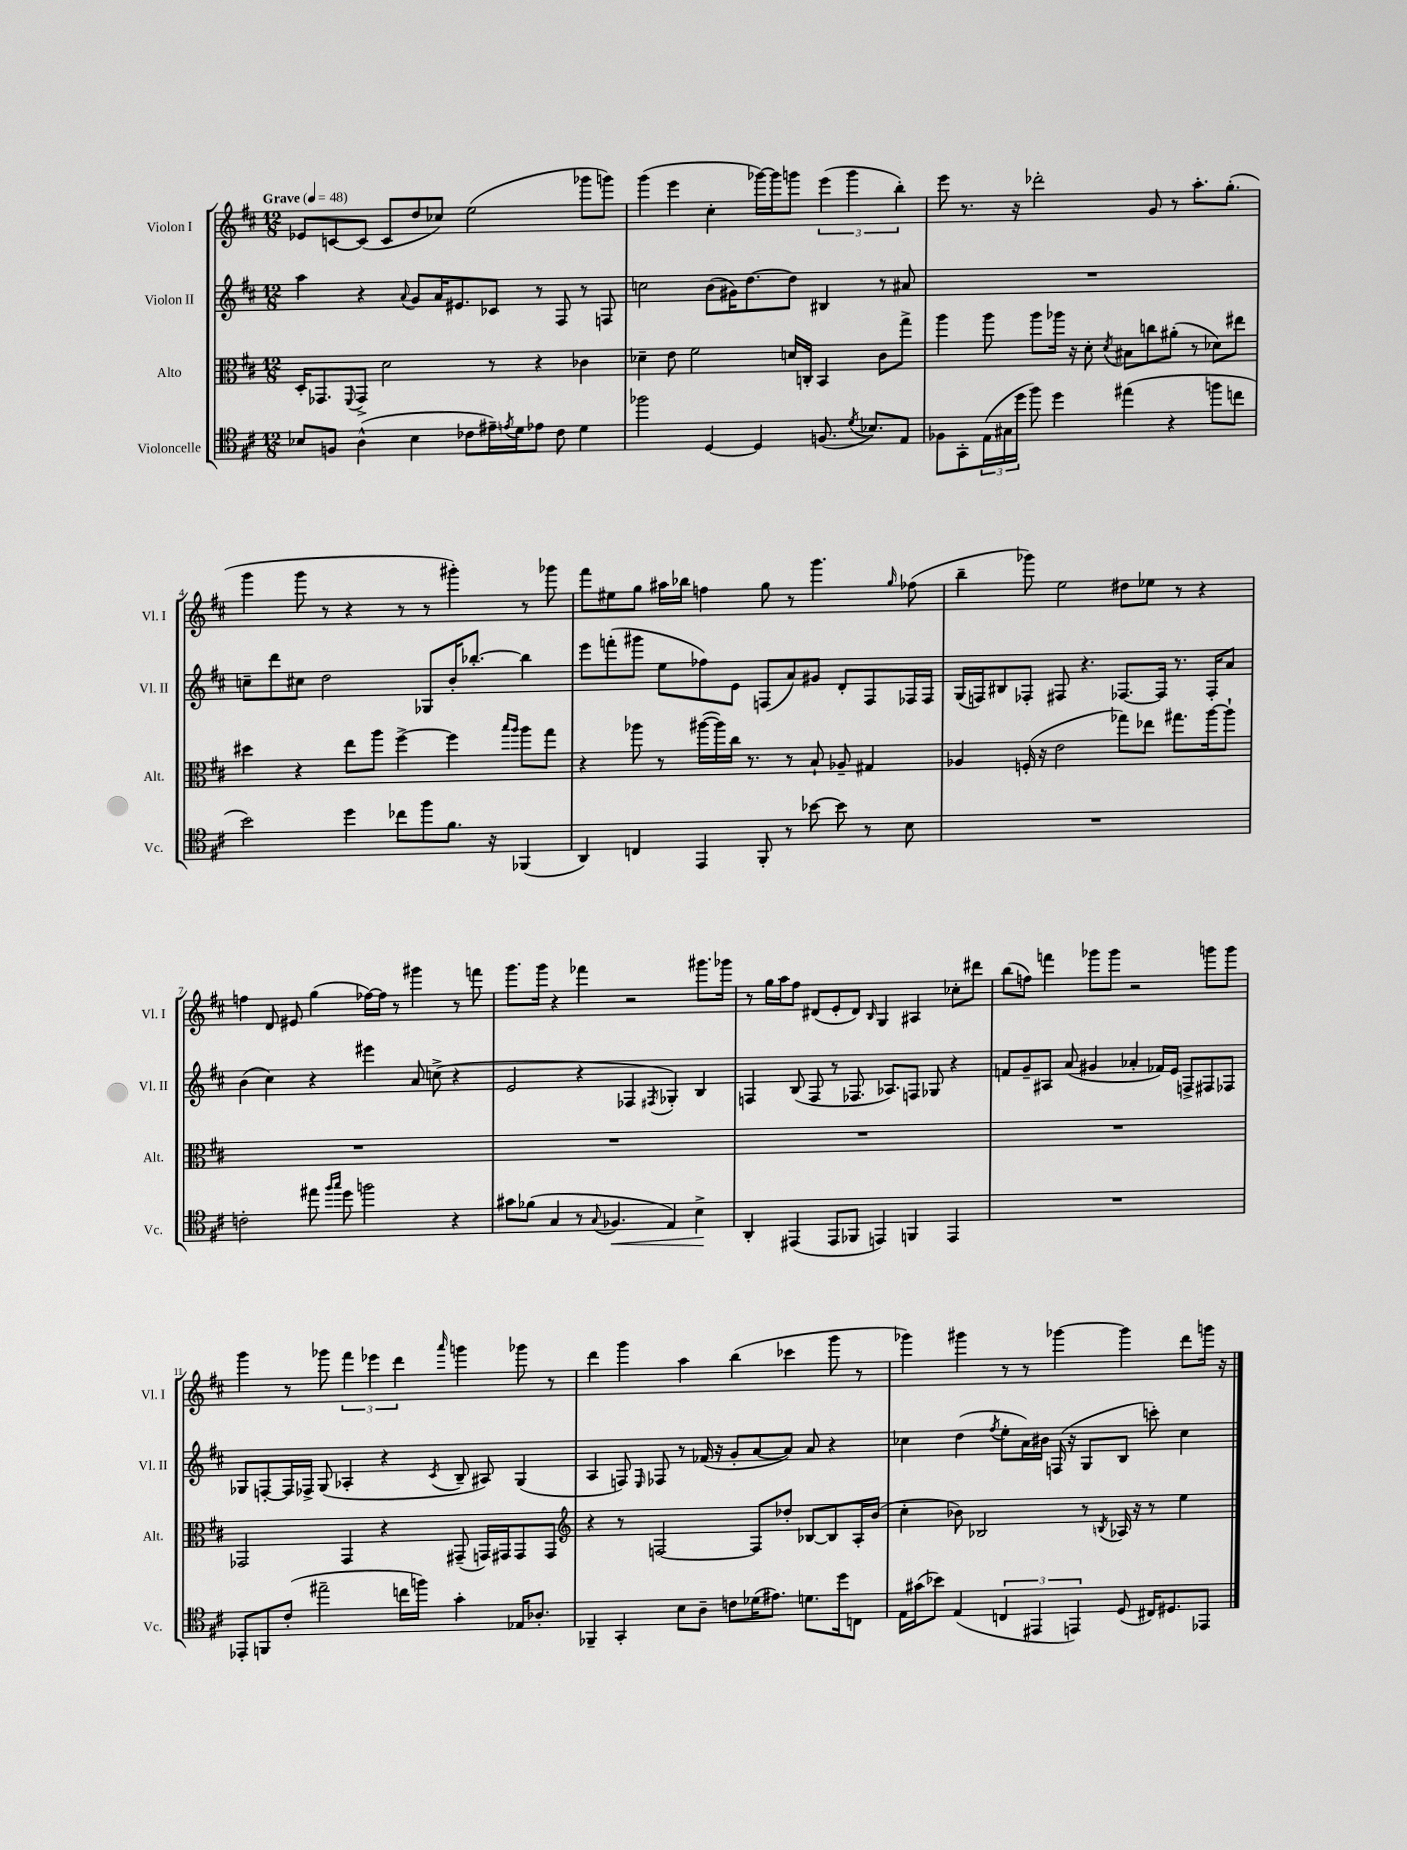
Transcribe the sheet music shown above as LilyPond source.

<<
\new StaffGroup <<
\new Staff = "s0" \with { instrumentName = "Violon I" shortInstrumentName = "Vl. I" } {
    \clef treble \key d \major \numericTimeSignature \time 12/8 \tempo "Grave" 4 = 48
    ees'8 c'8~ c'8( c'8 d''8 ces''8) e''2( ges'''8 g'''8) |
    g'''4( e'''4 cis''4-. ges'''16~) ges'''16 g'''8 \tuplet 3/2 { e'''4( g'''4 b''4-.) } |
    e'''8 r8. r16 des'''2-. g'8 r8 a''8.-. g''8.-.( |
    g'''4 g'''8 r8 r4 r8 r8 gis'''4-.) r8 ges'''8 |
    fis'''8 eis''8 g''8 ais''16 bes''16 f''4 g''8 r8 g'''4. \grace { g''16 } fes''8( |
    b''4-- ges'''8) e''2 dis''8 ees''8 r8 r4 |
    f''4 d'8 eis'8 g''4( fes''16~) fes''16 r8 gis'''4 r8 f'''8 |
    g'''8. g'''16 r4 fes'''4 r2 gis'''8. ges'''16 |
    r8 g''16 a''16 fis''8 dis'8( e'8-. dis'8) \grace { b16 } g4 ais4 ces''8-. dis'''8 |
    b''8( f''8) f'''4 ges'''8 ges'''8 r2 g'''8 g'''8 |
    g'''4 r8 ges'''8 \tuplet 3/2 { fis'''4 ees'''4 d'''4 } \grace { a'''16 } g'''4 ges'''8 r8 |
    d'''4 g'''4 a''4 b''4( ces'''4 g'''8 r8 |
    ges'''4) gis'''4 r8 r8 ges'''4~ ges'''4 d'''8 g'''16 r16 \bar "|." |
}
\new Staff = "s1" \with { instrumentName = "Violon II" shortInstrumentName = "Vl. II" } {
    \clef treble \key d \major \numericTimeSignature \time 12/8
    a''4 r4 \appoggiatura { a'8 } g'8 a'16 eis'8. ces'8 r8 fis8 r8 f8 |
    c''2 b'8( gis'16) d''8.~ d''8 bis4 r8 ais'8 |
    R1. |
    c''8-- d'''8 cis''8 d''2 ges8 b'16-. bes''8.~-. bes''4 |
    e'''8 f'''8-.( gis'''8 e''8 fes''8) e'8 f8( a'8) gis'8 d'8-. f8 fes16 fes16 |
    g16( f16) bis8 fes8-. fis8 r4. fes8.~ fes16 r8. fes16-. a'8 |
    b'4( cis''4) r4 eis'''4 a'8 c''8->( r4 |
    e'2 r4 fes4 \acciaccatura { fis8 } ges4-.) b4 |
    f4 b8( f8 r8 fes8. aes8.) f8 ges8 r4 |
    f'8 g'8-- ais8 a'8( gis'4 aes'4-. fes'16) e'16 f8-> fis8 fes8 |
    ges8 f8~-. f16 fes16-> ges8( aes4-. r4 \acciaccatura { cis'8 } b8-- ais8) ges4( |
    a4 f8) \grace { e16 } fes8 r8 fes'16( r16 g'8-. a'8~ a'8) a'8 r4 |
    ces''4 d''4( \acciaccatura { fis''8 } e''8-. a'16) bis'16 f16( r16 g8 b8 c'''8-.) ces''4 \bar "|." |
}
\new Staff = "s2" \with { instrumentName = "Alto" shortInstrumentName = "Alt." } {
    \clef alto \key d \major \numericTimeSignature \time 12/8
    d16-. ges,8. \appoggiatura { fis,8 } ges,8-> d'2 r8 r4 ces'4 |
    des'4-- e'8 fis'2 d'16 c16-. b,4 cis'8 g''8-> |
    a''4 a''8 a''8 aes''16 r16 d'8-. \acciaccatura { d'8 } bis8 c''8 ais'8-.( r8 des'8) eis''8 |
    dis''4 r4 e''8 a''8 fis''4~-> fis''4 \grace { b''16 a''16 } a''8 g''8 |
    r4 aes''8 r8 ais''16~( ais''16) cis''16 r8. r8 b8-! aes8-- gis4 |
    aes4 f16-.( r16 e'2 ges''8) ees''8 gis''8. a''16~ a''8-! |
    R1. |
    R1. |
    R1. |
    R1. |
    ges,2 ges,4 r4 gis,8--( g,16) gis,16 gis,8 gis,8 |
    \clef treble r4 r8 f2~ f8 des''8-. bes8~ bes8 a16-. b'16( |
    cis''4-. bes'8) bes2 r8 \acciaccatura { b8 } aes16 r16 r8 e''4 \bar "|." |
}
\new Staff = "s3" \with { instrumentName = "Violoncelle" shortInstrumentName = "Vc." } {
    \clef tenor \key d \major \numericTimeSignature \time 12/8
    bes8 f8 a4-^( bes4 ces'8 eis'16--) \acciaccatura { e'8 } d'16 ees'8 ces'8 d'4 |
    fes''2 d4~ d4 f8.( \acciaccatura { d'8 } bes8.) e8 |
    fes8 g,8-. \tuplet 3/2 { e16( gis16 d''16 } fis''8) d''4 eis''4( r4 f''8 c''8 |
    b'2) d''4 ces''8 fis''8 fis'8. r16 fes,4( |
    a,4) c4 e,4 fis,8-. r8 bes'8~ bes'8 r8 b8 |
    R1. |
    c'2-. eis''8 \grace { fis''16 g''16 } d''8 f''2 r4 |
    gis'8 fes'8( g4 r8 \appoggiatura { g8 } fes4.\< e4) b4->\! |
    a,4-. eis,4( eis,8 fes,8 e,4) f,4 e,4 |
    R1. |
    ees,8-. f,8 cis'8-.( eis''2-- c''16 f''16) g'4-. ees16 aes8.-. |
    fes,4-- g,4-. b8 a8-- c'8 des'16( eis'8.) d'8. d''16 c8 |
    e16 gis'16( bes'8) e4( \tuplet 3/2 { c4 eis,4 e,4) } d8( cis16) dis8. ees,8 \bar "|." |
}
>>
>>
